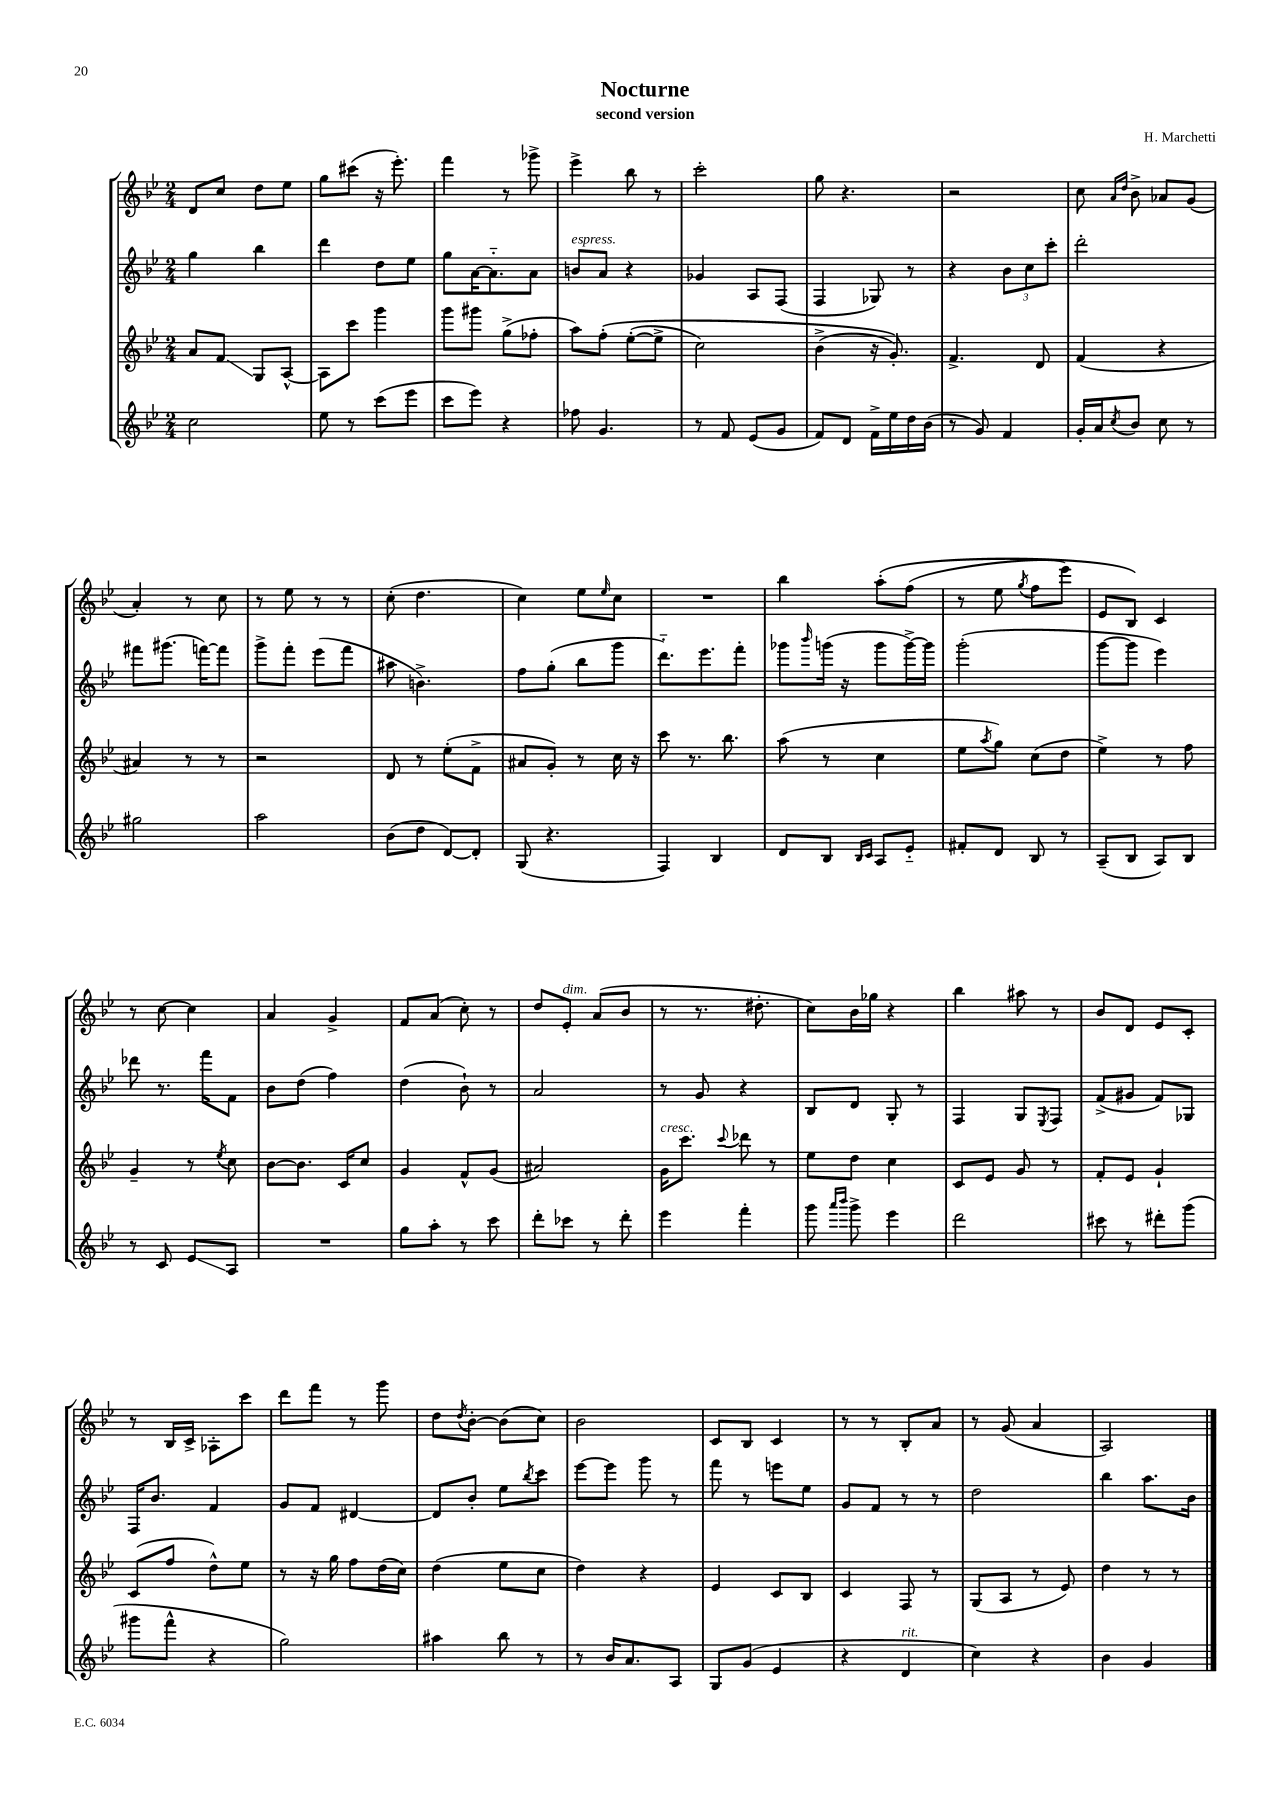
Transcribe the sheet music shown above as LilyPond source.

\header { title = "Nocturne" composer = "H. Marchetti" subtitle = "second version" }
<<
\new StaffGroup <<
\new Staff = "s0" {
    \clef treble \key bes \major \numericTimeSignature \time 2/4
    d'8 c''8 d''8 ees''8 |
    g''8 cis'''8( r16 ees'''8.-.) |
    f'''4 r8 ges'''8-> |
    ees'''4-> bes''8 r8 |
    c'''2-. |
    g''8 r4. |
    r2 |
    c''8 \grace { a'16 d''16 } bes'8-> aes'8 g'8( |
    a'4-.) r8 c''8 |
    r8 ees''8 r8 r8 |
    c''8-.( d''4. |
    c''4) ees''8 \grace { ees''16 } c''8 |
    R2 |
    bes''4 a''8-.\( f''8( |
    r8 ees''8 \acciaccatura { g''8 } f''8 ees'''8) |
    ees'8 bes8\) c'4 |
    r8 c''8~ c''4 |
    a'4 g'4-> |
    f'8 a'8( c''8-.) r8 |
    d''8 ees'8-.^\markup { \italic "dim." } a'8( bes'8 |
    r8 r8. dis''8.-. |
    c''8) bes'16 ges''16 r4 |
    bes''4 ais''8 r8 |
    bes'8 d'8 ees'8 c'8-. |
    r8 bes16 c'16-> aes8-. c'''8 |
    d'''8 f'''8 r8 g'''8 |
    d''8 \acciaccatura { d''8 } bes'8~-. bes'8( c''8) |
    bes'2 |
    c'8 bes8 c'4 |
    r8 r8 bes8-. a'8 |
    r8 g'8( a'4 |
    a2) \bar "|." |
}
\new Staff = "s1" {
    \clef treble \key bes \major \numericTimeSignature \time 2/4
    g''4 bes''4 |
    d'''4 d''8 ees''8 |
    g''8 a'16~ a'8.-_ a'8 |
    b'8^\markup { \italic "espress." } a'8 r4 |
    ges'4 a8 f8( |
    f4 ges8) r8 |
    r4 \tuplet 3/2 { bes'8 c''8 c'''8-. } |
    d'''2-. |
    fis'''8 gis'''8.( f'''16~) f'''8 |
    g'''8-> f'''8-. ees'''8( f'''8 |
    ais''8 b'4.->) |
    f''8 g''8-.( bes''8 g'''8 |
    d'''8.-_) ees'''8. f'''8-. |
    ges'''8 \grace { bes'''16 } g'''16( r16 g'''8 g'''16~->) g'''16 |
    g'''2-.( |
    g'''8~ g'''8 ees'''4) |
    des'''8 r8. f'''16 f'8 |
    bes'8 d''8( f''4) |
    d''4( bes'8-!) r8 |
    a'2 |
    r8 g'8 r4 |
    bes8 d'8 g8-. r8 |
    f4 g8 \acciaccatura { ees8 } f8 |
    f'8->( gis'8 f'8) ges8 |
    f16 bes'8. f'4 |
    g'8 f'8 dis'4~ |
    dis'8 bes'8-. ees''8 \acciaccatura { bes''8 } c'''8 |
    ees'''8~ ees'''8 g'''8 r8 |
    f'''8 r8 e'''8 ees''8 |
    g'8 f'8 r8 r8 |
    d''2 |
    bes''4 a''8. bes'16 \bar "|." |
}
\new Staff = "s2" {
    \clef treble \key bes \major \numericTimeSignature \time 2/4
    a'8 f'8\glissando g8 a8~-^ |
    a8 c'''8 g'''4 |
    g'''8 gis'''8 g''8->( fes''8-. |
    a''8) f''8-.\( ees''8~-.( ees''8-> |
    c''2) |
    bes'4->( r16 g'8.-.)\) |
    f'4.-> d'8 |
    f'4( r4 |
    ais'4) r8 r8 |
    r2 |
    d'8 r8 ees''8-.( f'8-> |
    ais'8 g'8-.) r8 c''16 r16 |
    c'''8 r8. bes''8. |
    a''8( r8 c''4 |
    ees''8 \acciaccatura { a''8 } g''8) c''8( d''8 |
    ees''4->) r8 f''8 |
    g'4-- r8 \acciaccatura { ees''8 } c''8 |
    bes'8~ bes'8. c'16 c''8 |
    g'4 f'8-^ g'8( |
    ais'2) |
    g'16^\markup { \italic "cresc." } c'''8. \appoggiatura { c'''8 } des'''8 r8 |
    ees''8 d''8 c''4 |
    c'8 ees'8 g'8 r8 |
    f'8-. ees'8 g'4-! |
    c'8( f''8 d''8-^) ees''8 |
    r8 r16 g''16 f''8 d''16( c''16) |
    d''4( ees''8 c''8 |
    d''4) r4 |
    ees'4 c'8 bes8 |
    c'4 f8 r8 |
    g8( a8 r8 ees'8) |
    d''4 r8 r8 \bar "|." |
}
\new Staff = "s3" {
    \clef treble \key bes \major \numericTimeSignature \time 2/4
    c''2 |
    ees''8 r8 c'''8( ees'''8 |
    c'''8 ees'''8) r4 |
    fes''8 g'4. |
    r8 f'8 ees'8( g'8 |
    f'8) d'8 f'16-> ees''16 d''16 bes'16( |
    r8 g'8) f'4 |
    g'16-. a'16 \acciaccatura { c''8 } bes'8 c''8 r8 |
    gis''2 |
    a''2 |
    bes'8( d''8 d'8~) d'8-. |
    g8( r4. |
    f4) bes4 |
    d'8 bes8 \grace { bes16 c'16 } a8 ees'8-_ |
    fis'8-. d'8 bes8 r8 |
    a8--( bes8 a8) bes8 |
    r8 c'8 ees'8\glissando a8 |
    R2 |
    g''8 a''8-. r8 c'''8 |
    d'''8-. ces'''8 r8 d'''8-. |
    ees'''4 f'''4-. |
    g'''8 \grace { a'''16 bes'''16 } g'''8-> ees'''4 |
    d'''2 |
    cis'''8 r8 dis'''8-. g'''8( |
    gis'''8 f'''8-^ r4 |
    g''2) |
    ais''4 bes''8 r8 |
    r8 bes'16 a'8. a8 |
    g8 g'8( ees'4 |
    r4 d'4^\markup { \italic "rit." } |
    c''4) r4 |
    bes'4 g'4 \bar "|." |
}
>>
>>
\layout { \context { \Score \remove "Bar_number_engraver" } }
